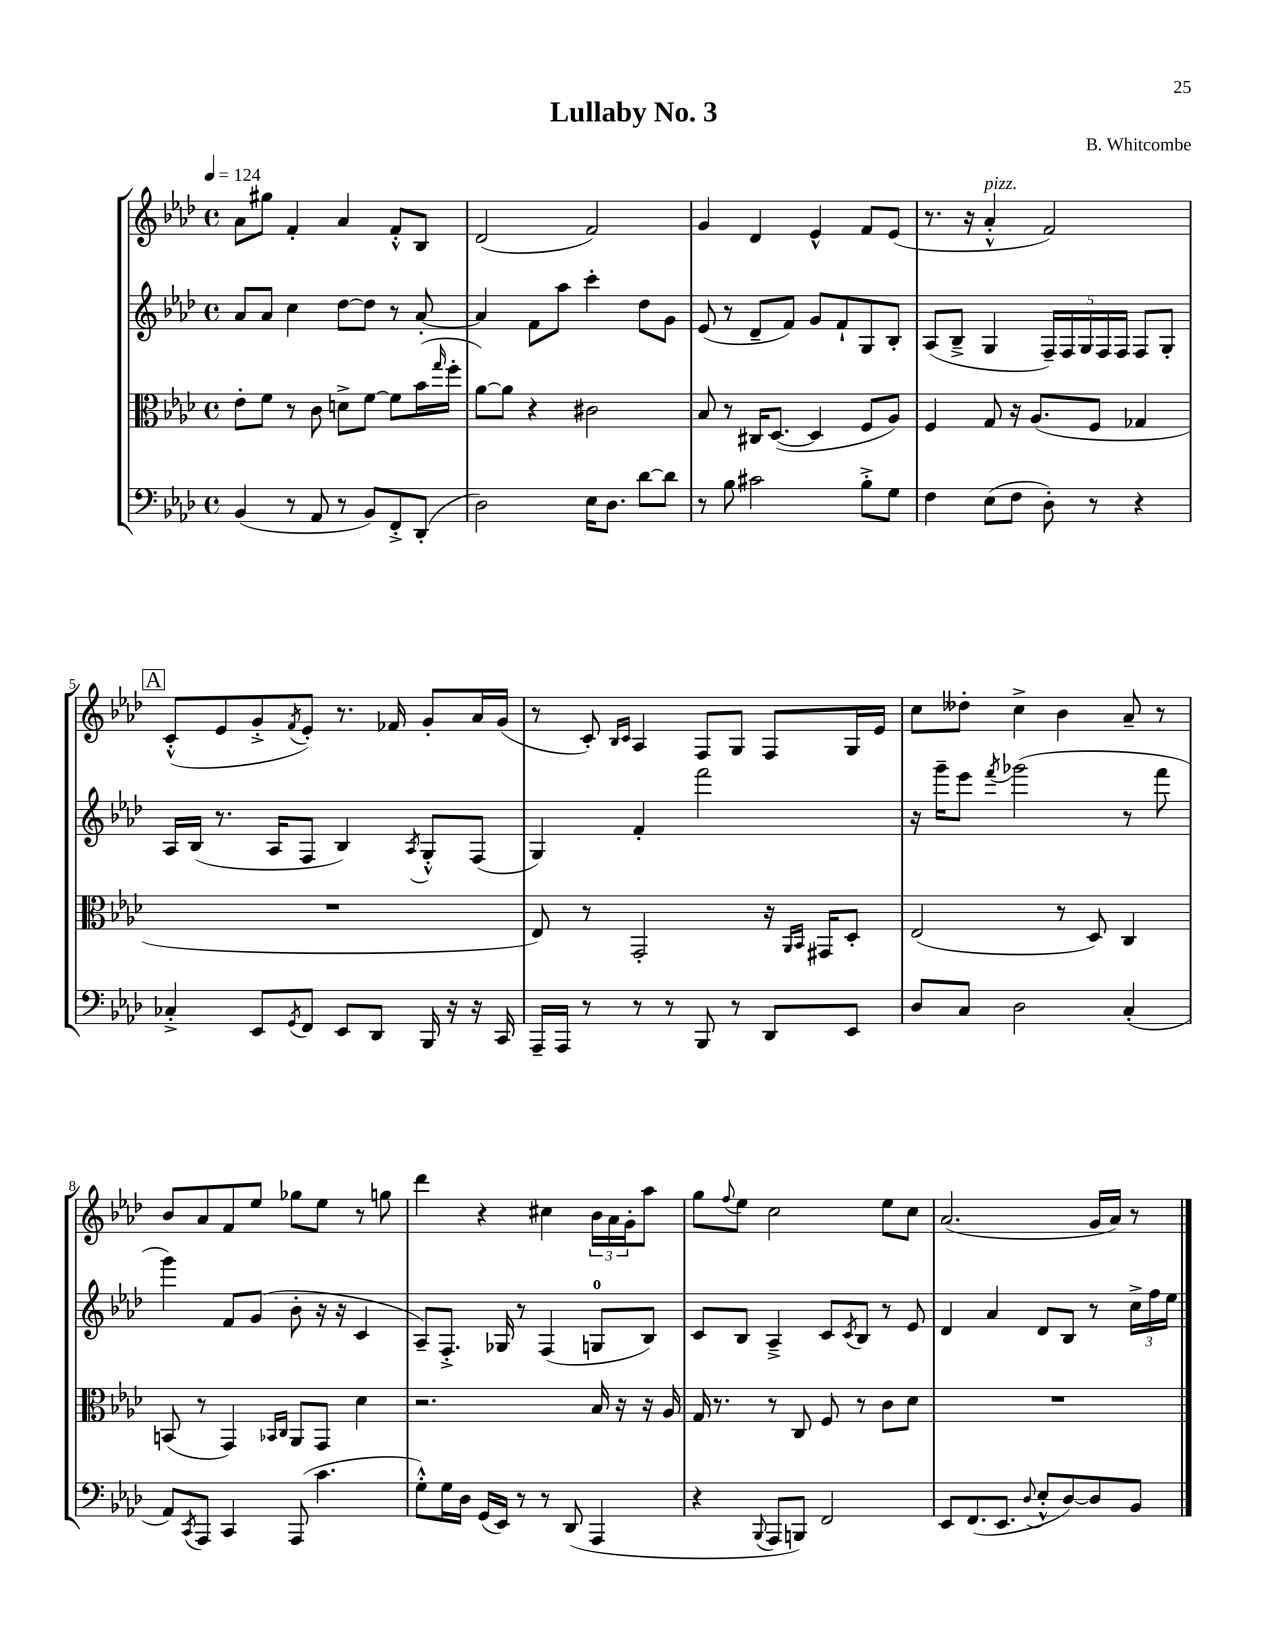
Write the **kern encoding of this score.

**kern	**kern	**kern	**kern
*staff4	*staff3	*staff2	*staff1
*clefF4	*clefC3	*clefG2	*clefG2
*k[b-e-a-d-]	*k[b-e-a-d-]	*k[b-e-a-d-]	*k[b-e-a-d-]
*M4/4	*M4/4	*M4/4	*M4/4
*met(c)	*met(c)	*met(c)	*met(c)
*MM124	*MM124	*MM124	*MM124
(4BB-	8e-'	8a-	8a-
.	8f	8a-	8gg#
8r	8r	4cc	4f'
8AA-	8c	.	.
8r	8d^	[8dd-	4a-
8BB-)	[8f	8dd-]	.
8FF'^	8f]	8r	8f'^^
(8DD-'	(16b-	[8a-'	8B-
.	16qqgg	.	.
.	16ff'	.	.
=	=	=	=
2D-)	[8a-)	4a-]	(2d-
.	8a-]	.	.
.	4r	8f	.
.	.	8aa-	.
16E-	2c#	4ccc'	2f)
8.D-	.	.	.
[8d-	.	8dd-	.
8d-]	.	8g	.
=	=	=	=
8r	8B-	(8e-	4g
8B-	8r	8r	.
2c#	16C#	8d-~	4d-
.	([8.D-	.	.
.	.	8f)	.
.	4D-]	8g	4e-^^
.	.	8f`	.
8B-'^	8F	8G	8f
8G	8A-)	8B-'	(8e-
=	=	=	=
4F	4F	(8A-	8.r
.	.	8B-~^	.
.	.	.	16r
(8E-	8G	4G	4a-'^^
8F	16r	.	.
.	(8.A-	.	.
8D-')	.	20F~)	2f)
.	.	20F	.
.	.	20G	.
8r	8F	.	.
.	.	20F	.
.	.	20F	.
4r	4G-	8F	.
.	.	8G'	.
=	=	=	=
4C-'^	1r	16A-	(8c'^^
.	.	(16B-	.
.	.	8.r	8e-
8EE-	.	.	8g'^
.	.	16A-	.
8qGG	.	.	8qf
8FF	.	8F	8e-')
8EE-	.	4B-)	8.r
8DD-	.	.	.
.	.	.	16f-
.	.	8qA-	.
16BBB-	.	8G'^^	8g'
16r	.	.	.
16r	.	(8F	16a-
16CC	.	.	(16g
=	=	=	=
16AAA-~	8E-)	4G)	8r
16AAA-	.	.	.
8r	8r	.	8c')
.	.	.	16qqB-
.	.	.	16qqc
8r	2GG'	4f'	4A-
8r	.	.	.
8BBB-	.	2fff	8F
8r	.	.	8G
8DD-	16r	.	8F
.	16qqAA-	.	.
.	16qqBB-	.	.
.	16GG#	.	.
8EE-	8D-'	.	16G
.	.	.	16e-
=	=	=	=
8D-	(2E-	16r	8cc
.	.	16ggg~	.
8C	.	8eee-	8dd--'
.	.	8qfff	.
2D-	.	(2ggg-	4cc^
.	8r	.	4b-
.	8D-)	.	.
(4C'	4C	8r	8a-~
.	.	8fff	8r
=	=	=	=
8AA-)	(8BB	4ggg)	8b-
8qCC	.	.	.
8AAA-	8r	.	8a-
4CC	4GG)	8f	8f
.	.	(8g	8ee-
.	16qqBB-	.	.
.	16qqC	.	.
(8AAA-	8AA-	8b-'	8gg-
4.c	8GG	16r	8ee-
.	.	16r	.
.	4d-	4c	8r
.	.	.	8gg
=	=	=	=
8G'^^)	2.r	8A-~)	4ddd-
16G	.	8.F'^	.
16D-	.	.	.
(16GG	.	.	4r
16EE-)	.	16G-	.
8r	.	8r	.
8r	.	(4F	4cc#
(8DD-	.	.	.
4AAA-	16B-	8G	24b-
.	.	.	24a-
.	16r	.	.
.	.	.	24g'
.	16r	8B-)	8aa-
.	16A-	.	.
=	=	=	=
4r	16G	8c	8gg
.	8.r	.	.
.	.	.	8qqff
.	.	8B-	8ee-
8qqBBB-	.	.	.
8AAA-	8r	4A-~^	2cc
8BBB)	8C	.	.
2FF	8F	8c	.
.	.	8qc	.
.	8r	8B-	.
.	8c	8r	8ee-
.	8d-	8e-	8cc
=	=	=	=
8EE-	1r	4d-	(2.a-
(8.FF	.	.	.
.	.	4a-	.
8.EE-	.	.	.
8qqD-	.	.	.
8E-'^^	.	8d-	.
[8D-)	.	8B-	.
8D-]	.	8r	16g
.	.	.	16a-)
8BB-	.	24cc^	8r
.	.	24ff	.
.	.	24ee-	.
==	==	==	==
*-	*-	*-	*-
